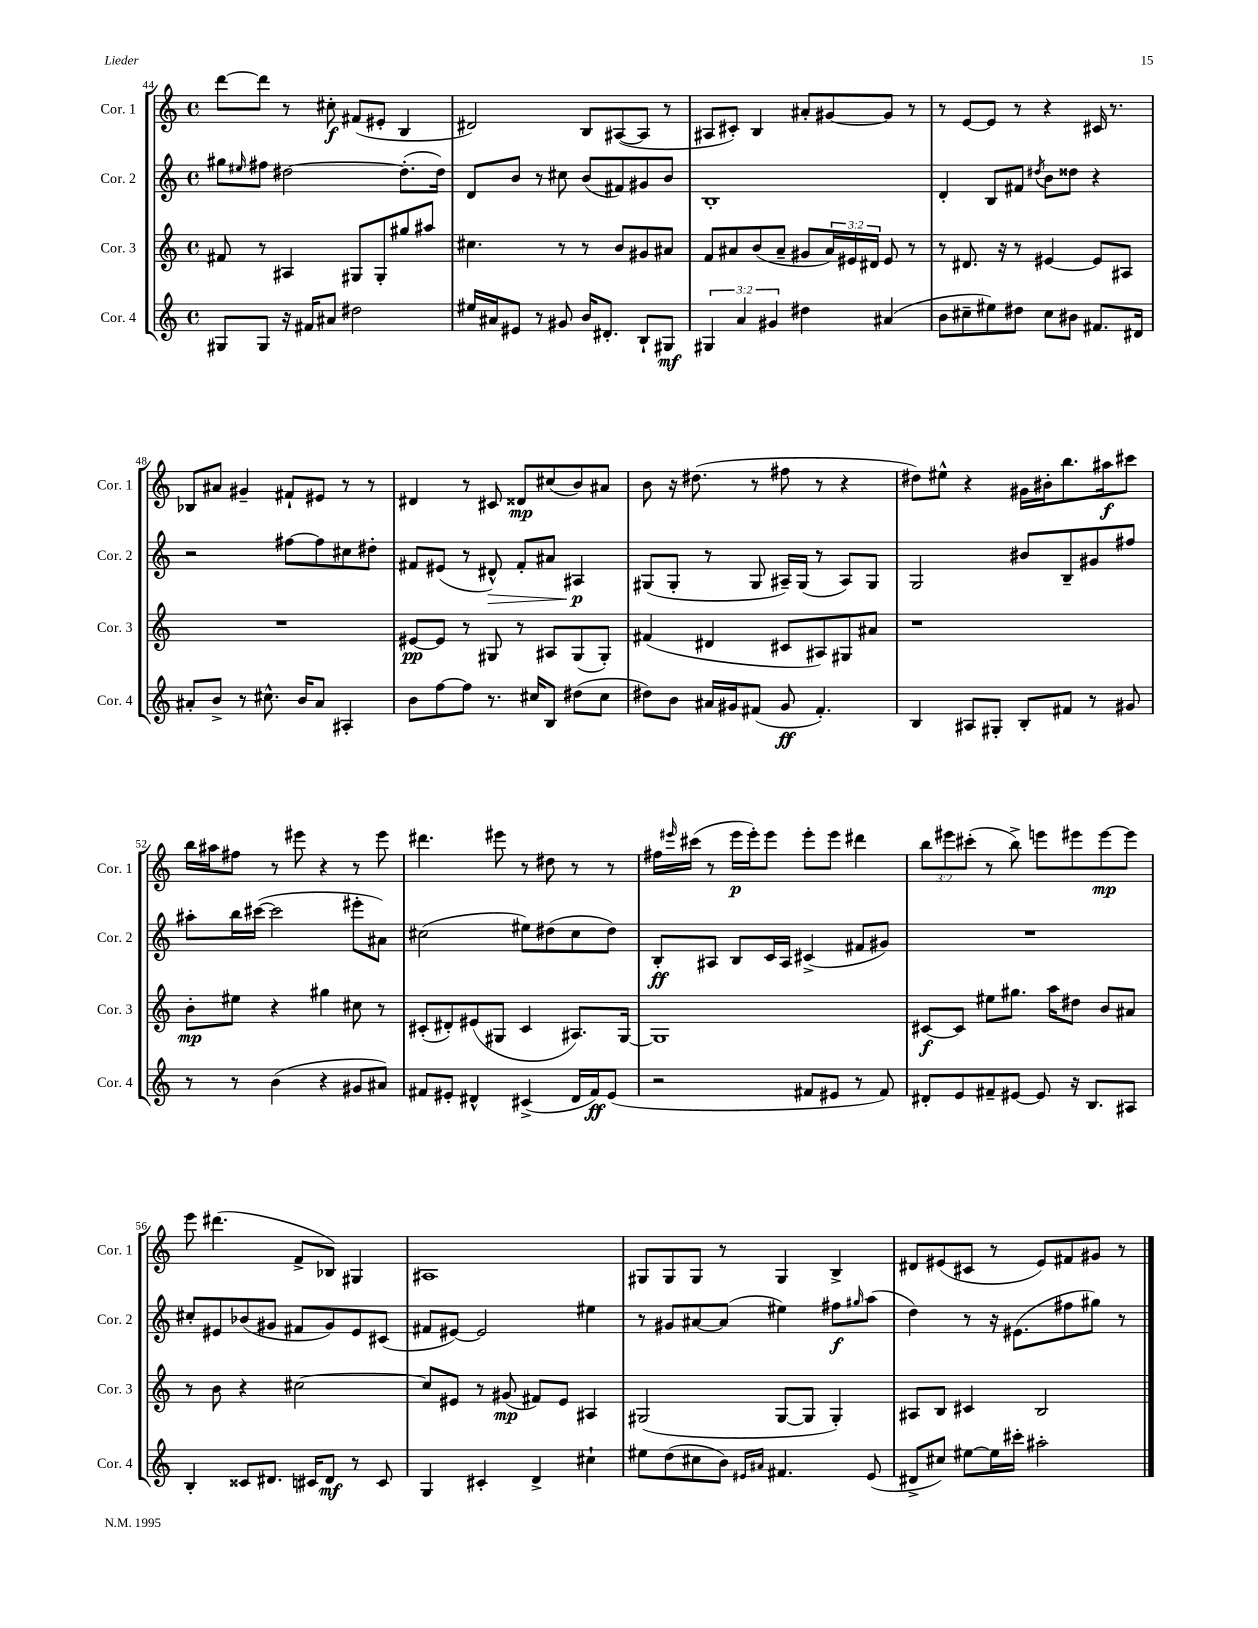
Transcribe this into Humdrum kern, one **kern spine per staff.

**kern	**kern	**kern	**kern
*staff4	*staff3	*staff2	*staff1
*clefG2	*clefG2	*clefG2	*clefG2
*k[]	*k[]	*k[]	*k[]
*M4/4	*M4/4	*M4/4	*M4/4
*met(c)	*met(c)	*met(c)	*met(c)
8G#/L	8f#/	8gg#\L	[8ddd\L
.	.	16qqee#/	.
8G#/J	8r	8ff#\J	8ddd\]J
16r	4A#/	[2dd#\	8r
16f#/LK	.	.	.
8a#/J	.	.	8cc#'\
2dd#\	8G#/L	.	(8f#/L
.	8G#'/	.	8e#'/J
.	8gg#/	(8.dd#'\]L	4B/
.	8aa#/J	.	.
.	.	16dd#\Jk)	.
=	=	=	=
16ee#/LL	4.cc#\	8d/L	2d#/)
16a#/J	.	.	.
8e#/J	.	8b/J	.
8r	.	8r	.
8g#/	8r	8cc#\	.
16b/LK	8r	(8b/L	8B/L
8.d#'/J	.	.	.
.	8b/L	8f#/)	([8A#/
8B`/L	8g#/	8g#/	8A#/]J
8G#/J	8a#/J	8b/J	8r
=	=	=	=
6G#/	8f/L	1B'	8A#/L
.	8a#/	.	8c#'/J)
6a/	.	.	.
.	(8b/	.	4B/
6g#/	.	.	.
.	8a#~/J	.	.
4dd#\	8g#/L	.	8a#'/L
.	24a#/L)	.	[8g#/
.	24e#/	.	.
.	24d#/JJ	.	.
(4a#/	8e#/	.	8g#/]J
.	8r	.	8r
=	=	=	=
8b\L	8r	4d'/	8r
8cc#~\	8.d#/	.	[8e/L
8ee#\)	.	8B/L	8e/]J
.	16r	.	.
8dd#\J	8r	8f#/J	8r
.	.	8qdd#/	.
8cc#\L	[4e#/	8b\L	4r
8b#\J	.	8dd##\J	.
8.f#/L	8e#/]L	4r	16c#/
.	.	.	8.r
.	8A#/J	.	.
16d#/Jk	.	.	.
=	=	=	=
8a#'/L	1r	2r	8B-/L
8b^/J	.	.	8a#/J
8r	.	.	4g#~/
8.cc#^^\	.	.	.
.	.	[8ff#\L	8f#`/L
16b/LK	.	.	.
8a#/J	.	8ff#\]	8e#/J
4A#'/	.	8cc#\	8r
.	.	8dd#'\J	8r
=	=	=	=
8b\L	[8e#/L	8f#/L	4d#/
[8ff\	8e#/]J	(8e#/J	.
8ff\]J	8r	8r	8r
8.r	8G#/	8d#^^/)	8c#/
.	8r	8f#'/L	8d##/L
16cc#/LK	.	.	.
8B/J	8A#/L	8a#/J	(8cc#/
(8dd#\L	(8G#/	4A#/	8b/)
8cc#\J	8G#'/J)	.	8a#/J
=	=	=	=
8dd#\L)	(4f#/	(8G#/L	8b\
8b\J	.	8G#'/J	16r
.	.	.	(8.dd#\
16a#/LL	4d#/	8r	.
16g#/J	.	.	.
(8f#/J	.	8G#/	8r
8g#/	8c#/L	16A#~/LL)	8ff#\
.	.	(16G#/JJ	.
4.f#'/)	8A#/)	8r	8r
.	8G#/	8A#/L)	4r
.	8a#/J	8G#/J	.
=	=	=	=
4B/	1r	2G/	8dd#\L)
.	.	.	8ee#^^\J
8A#/L	.	.	4r
8G#'/J	.	.	.
8B'/L	.	8b#/L	16g#\LL
.	.	.	16b#'\J
8f#/J	.	8B~/	8.bb\
8r	.	8g#/	.
.	.	.	16aa#\k
8g#/	.	8ff#/J	8ccc#\J
=	=	=	=
8r	8b'\L	8aa#'\L	16bb\LL
.	.	.	16aa#\J
8r	8ee#\J	16bb\L	8ff#\J
.	.	([16ccc#\JJ	.
(4b\	4r	2ccc#\]	8r
.	.	.	8eee#\
4r	4gg#\	.	4r
8g#/L	8cc#\	8eee#'\L	8r
8a#/J)	8r	8a#\J)	8eee#\
=	=	=	=
8f#/L	(8c#'/L	(2cc#\	4.ddd#\
8e#'/J	8d#'/)	.	.
4d#^^/	(8e#/	.	.
.	8G#/J	.	8eee#\
(4c#^/	4c#/	8ee#\L)	8r
.	.	(8dd#\	8dd#\
16d#/LL	8.A#/L)	8cc#\	8r
16f#/J)	.	.	.
(8e#/J	.	8dd#\J)	8r
.	[16G#/Jk	.	.
=	=	=	=
2r	1G#]	8B'/L	16ff#\LL
.	.	.	16qqeee#/
.	.	.	(16ccc#\JJ
.	.	8A#/J	8r
.	.	8B/L	16eee#\LL
.	.	.	16eee#'\J)
.	.	16c/L	8eee#\J
.	.	16A#/JJ	.
8f#/L	.	(4c#^/	8eee#'\L
8e#/J	.	.	8eee#\J
8r	.	8f#/L	4ddd#\
8f#/)	.	8g#/J)	.
=	=	=	=
8d#'/L	[8c#/L	1r	12bb\L
.	.	.	12eee#\
8e/	8c#/]J	.	.
.	.	.	(12ccc#'\J
8f#~/	8ee#\L	.	8r
[8e#/J	8.gg#\J	.	8bb^\)
8e#/]	.	.	8eee\L
.	16aa\LK	.	.
16r	8dd#\J	.	8eee#\
8.B/L	.	.	.
.	8b/L	.	[8eee#\
8A#/J	8a#/J	.	8eee#\]J
=	=	=	=
4B'/	8r	8cc#'/L	8eee\
.	8b\	8e#/	(4.ddd#\
8c##/L	4r	(8b-/	.
8.d#/J	.	8g#/J	.
.	[2cc#\	8f#/L	8f^/L
16c#/LK	.	.	.
8d#/J	.	8g#/)	8B-/J)
8r	.	8e#/	4G#/
8c#/	.	(8c#/J	.
=	=	=	=
4G/	8cc#/]L	8f#/L	1A#
.	8e#/J	[8e#/J)	.
4c#'/	8r	2e#/]	.
.	(8g#/	.	.
4d^/	8f#/L)	.	.
.	8e#/J	.	.
4cc#`\	4A#/	4ee#\	.
=	=	=	=
8ee#\L	(2G#/	8r	8G#/L
(8dd\	.	8g#/L	8G#/
8cc#\	.	[8a#/	8G#/J
8b\J)	.	(8a#/]J	8r
16qqe#/LL	.	.	.
16qqa#/JJ	.	.	.
4.f#/	[8G#/L	4ee#\)	4G#/
.	8G#/]J	.	.
.	4G#'/)	8ff#\L	4B^/
.	.	16qqgg#/	.
(8e#/	.	(8aa\J	.
=	=	=	=
8d#^/L	8A#/L	4dd\)	8d#/L
8cc#/J)	8B/J	.	(8e#/
[8ee#\L	4c#/	8r	8c#/J
16ee#\]L	.	16r	8r
16ccc#'\JJ	.	(8.e#\L	.
2aa#'\	2B/	.	8e#/L)
.	.	8ff#\	8f#/
.	.	8gg#\J)	8g#/J
.	.	8r	8r
==	==	==	==
*-	*-	*-	*-
